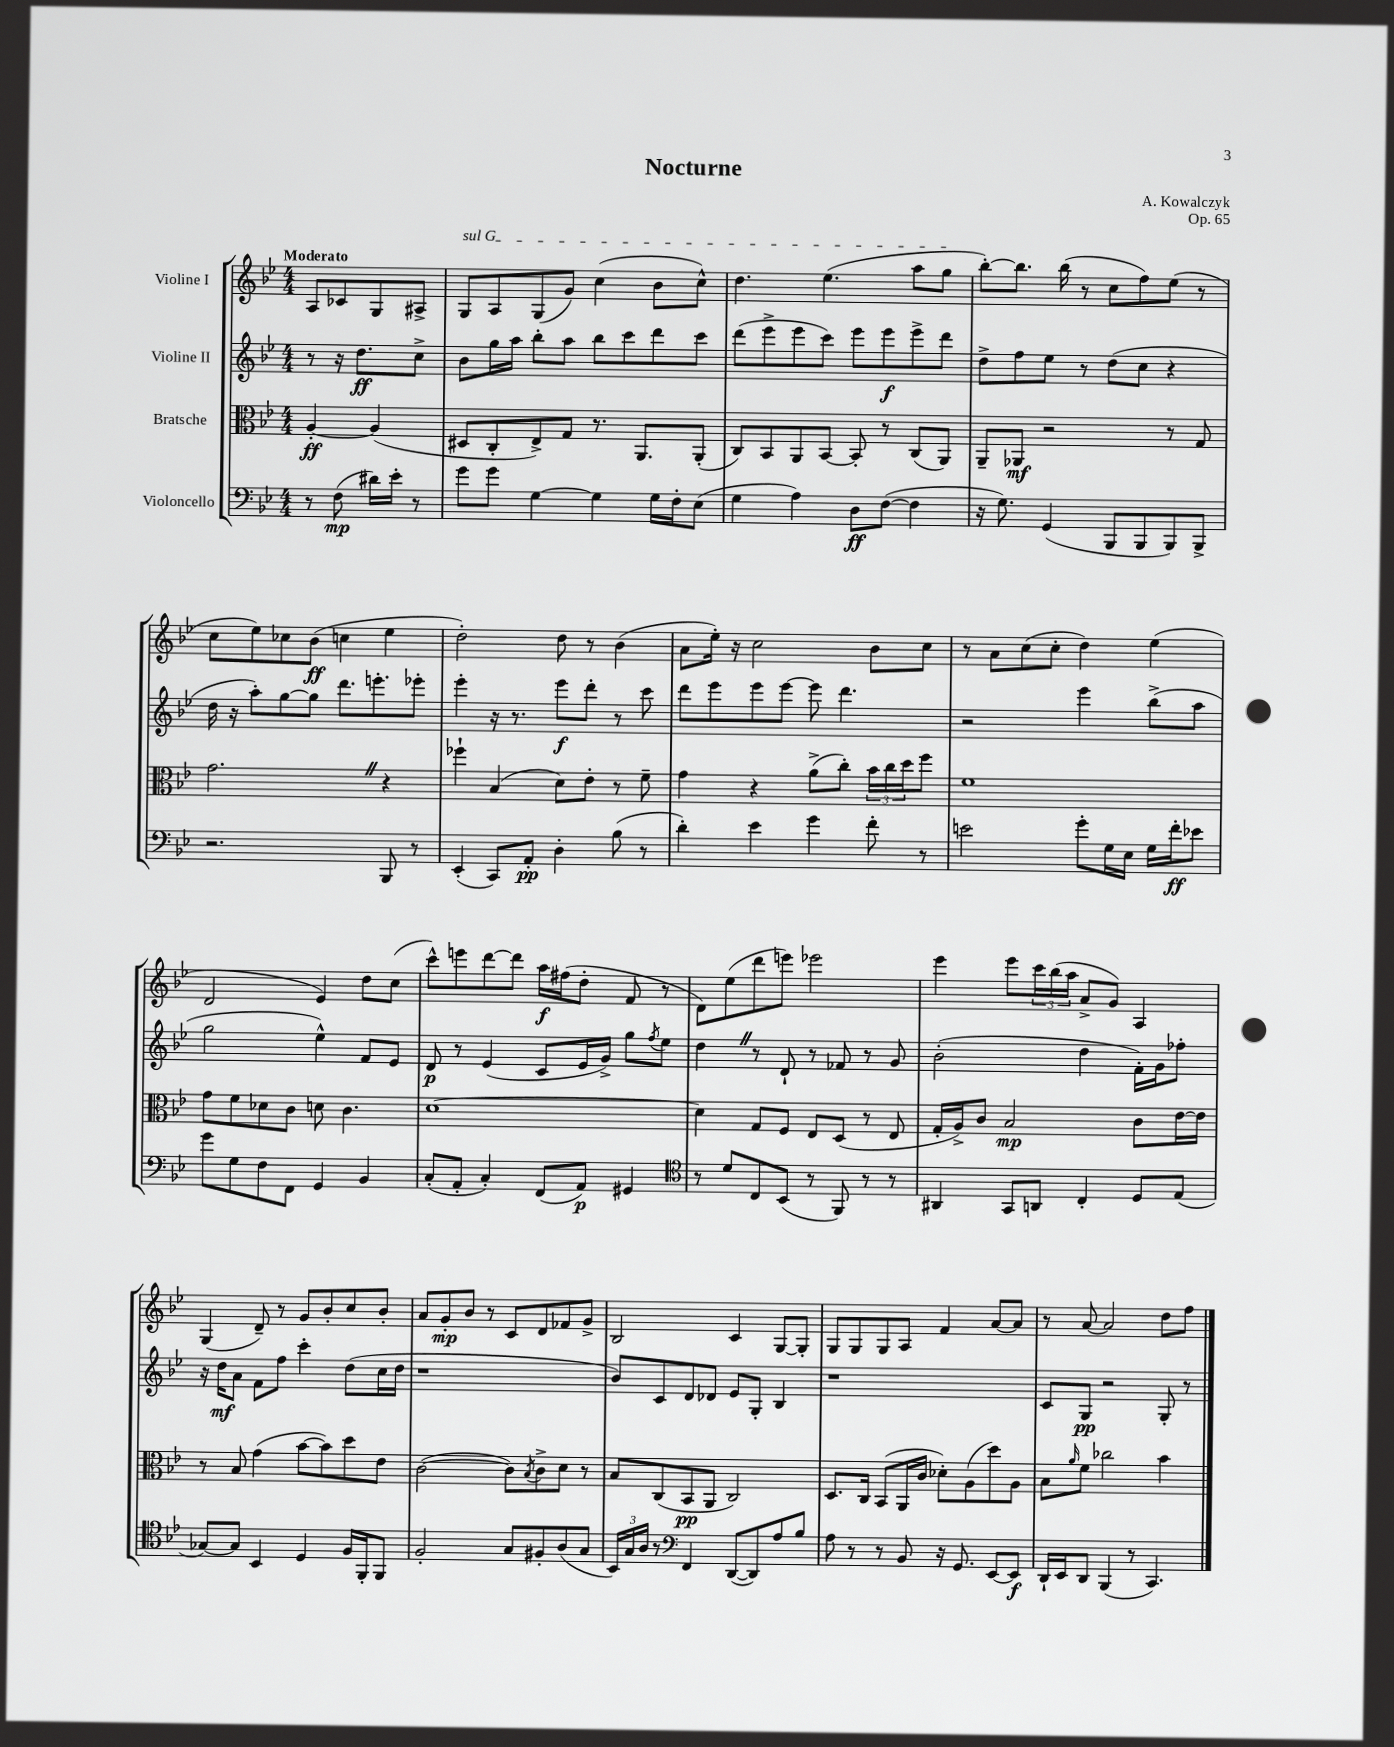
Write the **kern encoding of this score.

**kern	**kern	**kern	**kern
*staff4	*staff3	*staff2	*staff1
*clefF4	*clefC3	*clefG2	*clefG2
*k[b-e-]	*k[b-e-]	*k[b-e-]	*k[b-e-]
*M4/4	*M4/4	*M4/4	*M4/4
8r	[4A'/	8r	8A/L
(8F\	.	16r	8c-/
.	.	8.dd\L	.
16d#\LL)	(4A/]	.	8G/
16e-'\JJ	.	.	.
8r	.	8cc^\J	8A#^/J
=	=	=	=
8g\L	8D#/L	8b-\L	8G/L
8g\J	8C'/	16gg\L	8A/
.	.	16aa\JJ	.
[4G\	8E-^/)	8bb-'\L	(8G/
.	8G/J	8aa\J	8g/J)
4G\]	8.r	8bb-\L	(4cc\
.	.	8ccc\	.
.	8.AA/L	.	.
16G\LL	.	8ddd\	8b-\L
16F'\J	.	.	.
(8E-\J	(8AA'/J	8ccc\J	8cc^^\J)
=	=	=	=
4G\	8C/L)	(8ddd\L	4.dd\
.	8BB-/	8eee-^\	.
4A\)	8AA/	8eee-\	.
.	[8BB-/J	8ccc\J)	(4.ee-\
8D\L	8BB-'/]	8eee-\L	.
([8F\J	8r	8eee-\	.
4F\]	(8C/L	8eee-^\	8aa\L
.	8AA/J)	8ddd\J	8gg\J
=	=	=	=
16r	8AA~/L	8dd^\L	[8bb-'\L)
8.G\)	.	.	.
.	8AA-/J	8ff\	8.bb-\]J
(4GG/	2r	8ee-\J	.
.	.	.	(16bb-\
.	.	8r	8r
8BBB-/L	.	(8dd\L	8cc\L
8BBB-/	.	8cc\J	8ff\)
8BBB-/)	8r	4r	(8ee-\J
8BBB-^/J	8G/	.	8r
=	=	=	=
2.r	2.g\	16dd\	8cc\L
.	.	16r	.
.	.	8aa'\L)	8ee-\)
.	.	[8gg\	8cc-\
.	.	8gg\]J	(8b-\J
.	.	8.ddd\L	4cc\
.	.	8.eee'\	.
8BBB-/	4r	.	4ee-\
8r	.	8eee-'\J	.
=	=	=	=
(4EE-'/	4ff-`\	4eee-'\	2dd'\)
8CC/L)	(4B-/	16r	.
.	.	8.r	.
8AA'/J	.	.	.
4D'\	8d\L)	8eee-\L	8dd\
.	8e-'\J	8ddd'\J	8r
(8B-\	8r	8r	(4b-\
8r	8f~\	8ccc\	.
=	=	=	=
4d'\)	4g\	8ddd\L	8a\L
.	.	8eee-\	16ee-'\Jk)
.	.	.	16r
4e-\	4r	8eee-\	2cc\
.	.	[8eee-\J	.
4g\	(8a^\L	8eee-\]	.
.	8cc'\J)	4.ddd\	.
8f'\	24b-\LL	.	8b-\L
.	24cc\	.	.
.	24dd\J	.	.
8r	8ff\J	.	8cc\J
=	=	=	=
2e\	1f	2r	8r
.	.	.	8a\L
.	.	.	(8cc\
.	.	.	8cc'\J
8g'\L	.	4eee-\	4dd\)
16G\L	.	.	.
16E-\JJ	.	.	.
16G\LL	.	(8bb-^\L	(4ee-\
16f'\J	.	.	.
8e-\J	.	8aa\J	.
=	=	=	=
8g\L	8g\L	2gg\	2d/
8G\	8f\	.	.
8F\	8d-\	.	.
8FF\J	8c\J	.	.
4GG/	8d\	4ee-^^\)	4e-/)
.	4.c\	.	.
4BB-/	.	8f/L	8dd\L
.	.	8e-/J	(8cc\J
=	=	=	=
(8C'/L	[1d	8d/	8ccc^^\L)
8AA'/J	.	8r	8eee\
4C'/)	.	(4e-/	[8ddd\
.	.	.	8ddd\]J
(8FF/L	.	8c/L	16aa\LL
.	.	.	(16ff#\J
8AA/J)	.	16e-/L	8dd'\J
.	.	16g^/JJ)	.
4GG#/	.	8gg\L	8f/
.	.	8qff/	.
.	.	8ee-\J	8r
=	=	=	=
*clefC4	*	*	*
8r	4d\]	4dd\	8d\L)
8d/L	.	.	(8ee-\
8C/	8G/L	8r	8ddd\
(8BB-/J	8F/J	8d`/	8eee\J)
8r	8E-/L	8r	2eee-\
8FF/)	(8D/J	8f-/	.
8r	8r	8r	.
8r	8E-/	8g/	.
=	=	=	=
4AA#/	16G'/LL	(2b-'\	4eee-\
.	16A^/J)	.	.
.	8c/J	.	.
8GG/L	2B-/	.	8eee-\L
8AA/J	.	.	24ccc\L
.	.	.	(24bb-\
.	.	.	24aa\JJ
4C'/	.	4dd\	8a^/L
.	.	.	8g/J)
8D/L	8c\L	16f'\LL)	4A/
.	.	16g\J	.
(8E-/J	[16e-\L	8ff-'\J	.
.	16e-\]JJ	.	.
=	=	=	=
[8G-/L)	8r	16r	(4G/
.	.	16dd\LK	.
8G-/]J	8B-/	8a\J	.
4BB-/	(4g\	8f\L	8d~/)
.	.	8ff\J	8r
4D/	[8b-\L	4ccc'\	8g/L
.	8b-\])	.	8b-'/
16F/LL	8dd\	(8dd\L	8cc/
16FF'/J	.	.	.
8FF/J	8e-\J	16cc\L	8b-'/J
.	.	16dd\JJ	.
=	=	=	=
2F'/	([2c\	1r	8a/L
.	.	.	8g'/
.	.	.	8b-/J
.	.	.	8r
8G/L	8c\]L)	.	8c/L
.	8qB-/	.	.
8F#'/	8c^\	.	8d/
(8A/	8d\J	.	8f-/
8G/J	8r	.	8g^/J
=	=	=	=
24BB-/LL)	8B-/L	8b-/L)	2B-/
24G/	.	.	.
24A/JJ	.	.	.
8r	(8C/	8c/	.
*clefF4	*	*	*
4FF/	8BB-/	8d/	.
.	8AA/J	8d-/J	.
([8DD/L	2C/)	8e-/L	4c/
8DD/])	.	8G'/J	.
8A/	.	4B-/	[8G/L
8B-/J	.	.	8G'/]J
=	=	=	=
8A\	8.D/L	1r	8G/L
8r	.	.	8G/
.	16C/Jk	.	.
8r	(8BB-/L	.	8G/
8BB-/	16AA/L	.	8A/J
.	16c/JJ	.	.
16r	8d-'\L)	.	4f/
8.GG/	.	.	.
.	(8A\	.	.
[8EE-/L	8dd\)	.	[8a/L
8EE-/]J	8A\J	.	8a/]J
=	=	=	=
16DD`/LL	8B-\L	8c/L	8r
16EE-/J	.	.	.
.	16qqa/	.	.
8DD/J	8f\J	8G/J	[8a/
(4BBB-/	2cc-\	2r	2a/]
8r	.	.	.
4.CC/)	.	.	.
.	4b-\	8G'/	8dd\L
.	.	8r	8ff\J
==	==	==	==
*-	*-	*-	*-
